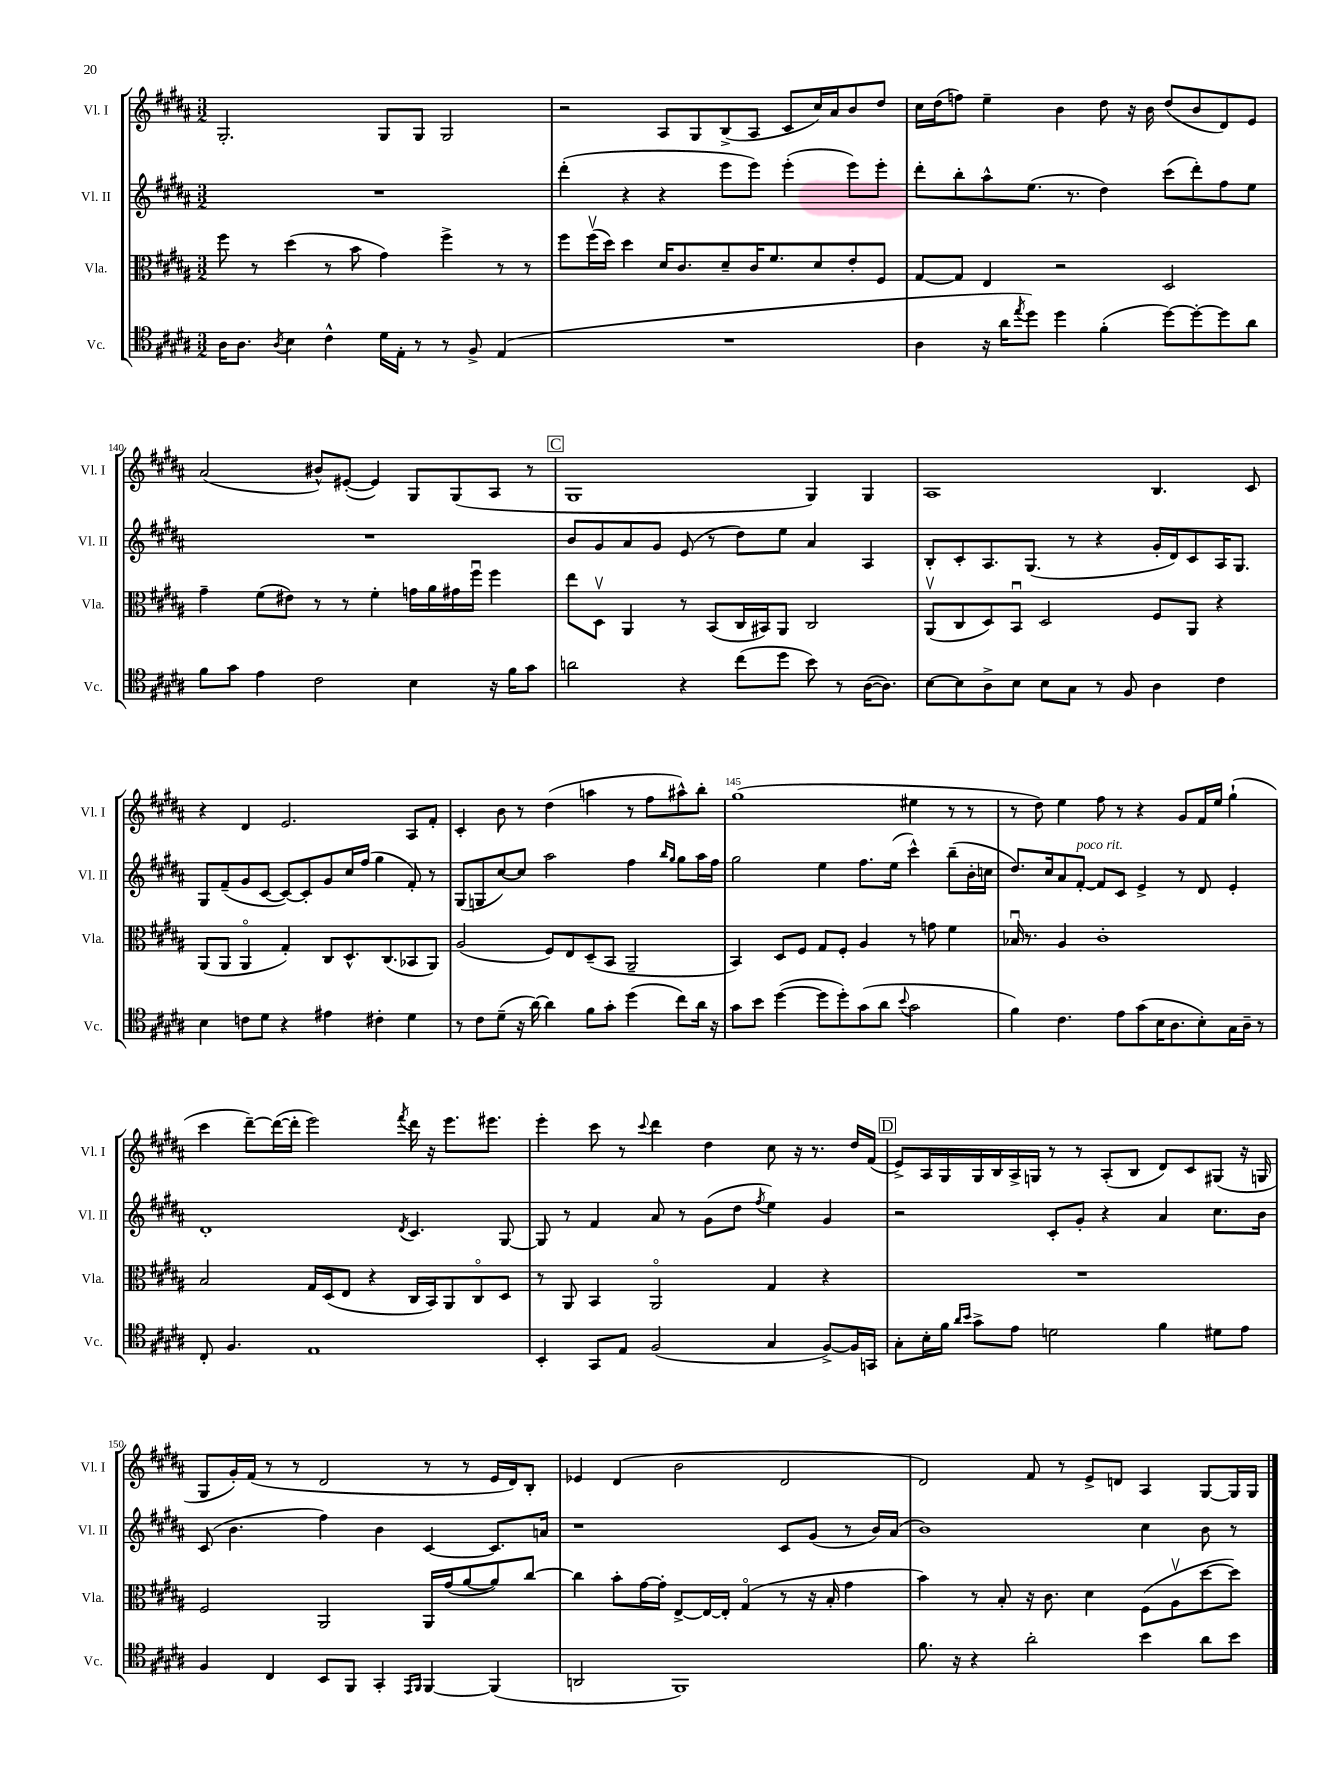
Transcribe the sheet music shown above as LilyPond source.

<<
\new StaffGroup <<
\new Staff = "s0" \with { instrumentName = "Vl. I" shortInstrumentName = "Vl. I" } {
    \clef treble \key b \major \numericTimeSignature \time 3/2
    gis2.-. gis8 gis8 gis2 |
    r2 ais8 gis8 b8->( ais8 cis'8 cis''16) ais'16 b'8 dis''8 |
    cis''16 dis''16( f''8) e''4-- b'4 dis''8 r16 b'16 dis''8( b'8 dis'8) e'8 |
    ais'2( bis'8-^) eis'8~-.( eis'4) gis8 gis8( ais8 r8 |
    \mark \markup { \box "C" } gis1 gis4) gis4 |
    ais1 b4. cis'8 |
    r4 dis'4 e'2. ais8 fis'8-. |
    cis'4-. b'8 r8 dis''4( a''4 r8 fis''8 ais''8-^) b''8-. |
    gis''1( eis''4 r8 r8 |
    r8 dis''8) e''4 fis''8 r8 r4 gis'8 fis'16 e''16 gis''4-!( |
    cis'''4 dis'''8~--) dis'''16~( dis'''16-. e'''2) \acciaccatura { fis'''8 } dis'''16 r16 e'''8. eis'''8. |
    e'''4-. cis'''8 r8 \appoggiatura { cis'''8 } dis'''4 dis''4 cis''8 r16 r8. dis''16 fis'16( |
    \mark \markup { \box "D" } e'8->) ais16 gis16 gis16 b16 ais16-> g16 r8 r8 ais8-.( b8 dis'8) cis'8 gis8( r16 g16 |
    gis8 gis'16-.) fis'16( r8 r8 dis'2 r8 r8 e'16 dis'16) b8-. |
    ees'4 dis'4( b'2 dis'2 |
    dis'2) fis'8 r8 e'8-> d'8 ais4 gis8~ gis16 gis16 \bar "|." |
}
\new Staff = "s1" \with { instrumentName = "Vl. II" shortInstrumentName = "Vl. II" } {
    \clef treble \key b \major \numericTimeSignature \time 3/2
    R1. |
    dis'''4-.( r4 r4 e'''8 e'''8) e'''4-.( e'''8) e'''8-. |
    dis'''8-. b''8-. ais''8-^ e''8.( r8. dis''4) cis'''8( dis'''8-.) fis''8 e''8 |
    R1. |
    \mark \markup { \box "C" } b'8 gis'8 ais'8 gis'8 e'8( r8 dis''8) e''8 ais'4 ais4 |
    b8-. cis'8-. ais8. gis8.( r8 r4 gis'16-. dis'16) cis'8 ais16 gis8. |
    gis8 fis'8--( gis'8 cis'8~ cis'8~) cis'8-. gis'8 cis''16 fis''16( gis''4 fis'8-.) r8 |
    gis8( g8 cis''8~) cis''8 ais''2 fis''4 \grace { b''16 gis''16 } gis''8 ais''16 fis''16 |
    gis''2 e''4 fis''8. e''16( cis'''4-^) b''8--( b'16-. c''16 |
    dis''8.) cis''16 ais'8 fis'8~-.^\markup { \italic "poco rit." } fis'8 cis'8 e'4-> r8 dis'8 e'4-. |
    dis'1-. \acciaccatura { dis'8 } cis'4. gis8~ |
    gis8 r8 fis'4 ais'8 r8 gis'8( dis''8 \acciaccatura { fis''8 } e''4) gis'4 |
    \mark \markup { \box "D" } r2 cis'8-. gis'8-. r4 ais'4 cis''8. b'16 |
    cis'8( b'4. fis''4) b'4 cis'4~ cis'8. a'16 |
    r1 cis'8 gis'8( r8 b'16) ais'16( |
    b'1) cis''4 b'8 r8 \bar "|." |
}
\new Staff = "s2" \with { instrumentName = "Vla." shortInstrumentName = "Vla." } {
    \clef alto \key b \major \numericTimeSignature \time 3/2
    fis''8 r8 dis''4( r8 b'8 gis'4) fis''4-> r8 r8 |
    fis''8 fis''16\upbow( dis''16) dis''4 dis'16 cis'8. dis'8-- cis'16 fis'8. dis'8 e'8-. fis8 |
    gis8~ gis8 e4 r2 dis2 |
    gis'4-- fis'8( eis'8) r8 r8 fis'4-. g'16 ais'16 gis'16 fis''16\downbow fis''4 |
    \mark \markup { \box "C" } e''8 dis8\upbow ais,4 r8 b,8( cis16 bis,16) ais,8 cis2 |
    ais,8\upbow( cis8 dis8) b,8\downbow dis2 fis8 ais,8 r4 |
    ais,8( ais,8 ais,4\flageolet gis4-.) cis8 dis8.-^ cis8.( bes,8 ais,8) |
    ais2( fis8) e8 dis8--( b,8 ais,2-- |
    b,4) dis8 fis8 gis8 fis8-. ais4 r8 g'8 fis'4 |
    bes16\downbow r8. ais4 cis'1-. |
    b2 gis16 dis16( e8 r4 cis16 b,16) ais,8 cis8\flageolet dis8 |
    r8 ais,8 b,4 ais,2\flageolet gis4 r4 |
    \mark \markup { \box "D" } R1. |
    fis2 ais,2 ais,16 gis'16( ais'8~ ais'8) cis''8~ |
    cis''4 b'8-. gis'16~ gis'16-. e8~-> e16~ e16-. gis4\flageolet( r8 r16 b16-. gis'4 |
    b'4) r8 b8-. r16 cis'8. dis'4 fis8( ais8\upbow dis''8~ dis''8) \bar "|." |
}
\new Staff = "s3" \with { instrumentName = "Vc." shortInstrumentName = "Vc." } {
    \clef tenor \key b \major \numericTimeSignature \time 3/2
    ais16 ais8. \acciaccatura { ais8 } b4 cis'4-^ dis'16 e16-. r8 r8 fis8-> e4( |
    R1. |
    ais4 r16 ais'16 \acciaccatura { e''8 } dis''8) dis''4 fis'4-.( dis''8~) dis''8~-. dis''8 ais'8 |
    fis'8 gis'8 e'4 cis'2 b4 r16 fis'16 gis'8 |
    \mark \markup { \box "C" } a'2 r4 cis''8( dis''8 b'8) r8 ais16~( ais8.) |
    b8~ b8 ais8-> b8 b8 gis8 r8 fis8 ais4 cis'4 |
    b4 c'8 dis'8 r4 eis'4 cis'4-. dis'4 |
    r8 cis'8 dis'8--( r16 ais'16~) ais'4 fis'8 gis'8-. dis''4( cis''8) ais'16 r16 |
    gis'8 b'8 dis''4~( dis''8 dis''8-.) gis'8( ais'8 \appoggiatura { b'8 } gis'2 |
    fis'4) cis'4. e'8 gis'8( b16 ais8. b8-.) gis16 ais16-- r8 |
    cis8-. fis4. e1 |
    b,4-. gis,8 e8 fis2( gis4 fis8~->) fis16 g,16 |
    \mark \markup { \box "D" } gis8-. b16-. fis'16 \grace { ais'16 b'16 } gis'8-> e'8 d'2 fis'4 dis'8 e'8 |
    fis4 cis4 b,8 fis,8 gis,4-. \grace { e,16 fis,16 } fis,4~ fis,4( |
    a,2 fis,1) |
    fis'8. r16 r4 ais'2-. b'4 ais'8 b'8 \bar "|." |
}
>>
>>
\layout { \context { \Score currentBarNumber = #137 \override BarNumber.break-visibility = ##(#f #t #t) barNumberVisibility = #(every-nth-bar-number-visible 5) } }
